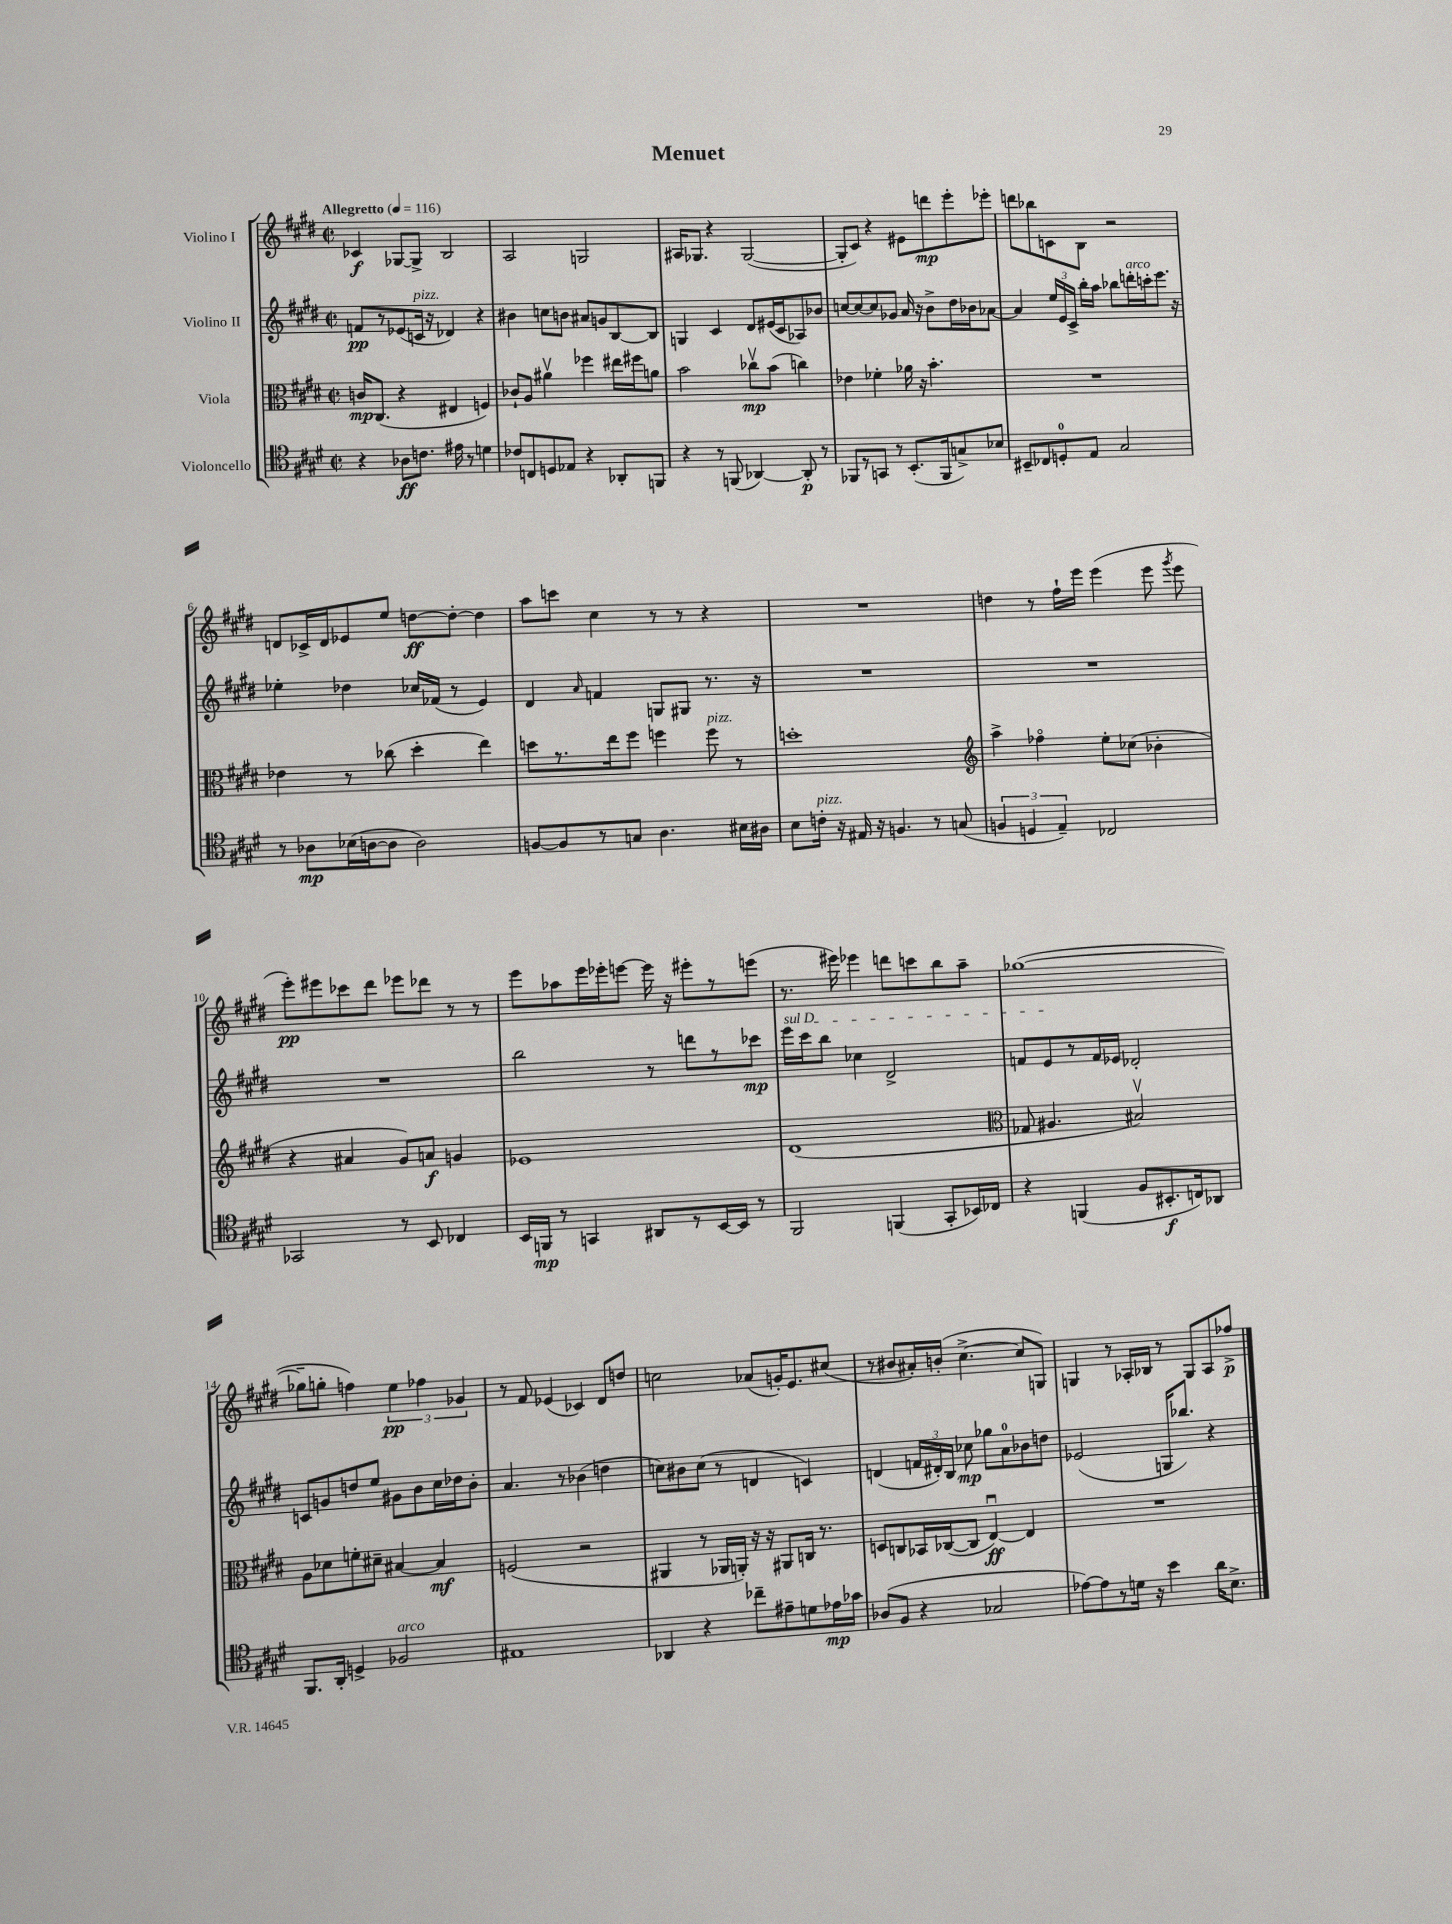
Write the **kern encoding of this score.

**kern	**dynam	**kern	**dynam	**kern	**dynam	**kern	**dynam
*part4	*part4	*part3	*part3	*part2	*part2	*part1	*part1
*staff4	*staff4	*staff3	*staff3	*staff2	*staff2	*staff1	*staff1
*I"Violoncello	*	*I"Viola	*	*I"Violino II	*	*I"Violino I	*
*clefC4	*	*clefC3	*	*clefG2	*	*clefG2	*
*k[f#c#g#d#]	*	*k[f#c#g#d#]	*	*k[f#c#g#d#]	*	*k[f#c#g#d#]	*
*M2/2	*	*M2/2	*	*M2/2	*	*M2/2	*
*met(c|)	*	*met(c|)	*	*met(c|)	*	*met(c|)	*
*MM116	*	*MM116	*	*MM116	*	*MM116	*
=1	=1	=1	=1	=1	=1	=1	=1
!	!	!	!	!	!	!LO:TX:a:B:t=Allegretto	!
4r	.	16cn/KL	mp	8fn/L	pp	4c-X/	f
.	.	(8.C#/J	.	.	.	.	.
.	.	.	.	8r	.	.	.
8A-X\L	ff	4r	.	(8e-X/	.	[8G-X/L	.
!	!	!	!	!LO:TX:a:i:t=pizz.	!	!	!
8.cn\J	.	.	.	16cn/Jk	.	8G-^/J]	.
.	.	.	.	16r	.	.	.
.	.	4E#X/	.	4d-X/)	.	2B/	.
16e#X\	.	.	.	.	.	.	.
8r	.	.	.	.	.	.	.
4dn\	.	4Fn/)	.	4r	.	.	.
=2	=2	=2	=2	=2	=2	=2	=2
8c-X/L	.	8c-X`/L	.	4b#X\	.	2A/	.
8Cn/	.	8A/J	.	.	.	.	.
8Dn/	.	4a#Xv\	.	8ccn\L	.	.	.
8E-X/J	.	.	.	8bn\J	.	.	.
4r	.	4ff-X\	.	8a#X/L	.	2Gn/	.
.	.	.	.	8gn/	.	.	.
8AA-X'/L	.	16ee#X\LL	.	[8B/	.	.	.
.	.	16ff#X\J	.	.	.	.	.
8FFn/J	.	8an\J	.	8B/J]	.	.	.
=3	=3	=3	=3	=3	=3	=3	=3
4r	.	2b\	.	4Gn/	.	16A#X/KL	.
.	.	.	.	.	.	8.G-X/J	.
8r	.	.	.	4c#/	.	4r	.
(8FFn/	.	.	.	.	.	.	.
[4AA-X/)	.	8cc-Xv\L	mp	8d#/L	.	([2G-/	.
.	.	(8b\J	.	(16e#X/L	.	.	.
.	.	.	.	16c#/J	.	.	.
8AA-'/]	p	4ccn\)	.	8A-X/)	.	.	.
8r	.	.	.	8b-X/J	.	.	.
=4	=4	=4	=4	=4	=4	=4	=4
8FF-X/L	.	4e-X\	.	[8ccn/L	.	8G-'/L]	.
8r	.	.	.	8cc/_	.	8c#/J)	.
8GGn/J	.	4f-X'\	.	8cc/]	.	4r	.
8r	.	.	.	8g-X/J	.	.	.
(8.BB'/L	.	16a-X\	.	16a/	.	8e#X\L	.
.	.	16r	.	16r	.	.	.
.	.	4.b'\	.	8b^\L	.	8dddn\	mp
16FF-/k	.	.	.	.	.	.	.
8Gn^/)	.	.	.	16dd#\L	.	8eee'\	.
.	.	.	.	16b-X\J	.	.	.
8B-X/J	.	.	.	[8a-X\J	.	8eee-X'\J	.
=5	=5	=5	=5	=5	=5	=5	=5
8BB#X~/L	.	1r	.	4a-/]	.	8dddn\L	.
8C-X/	.	.	.	.	.	8bb-X\	.
8Dn'/	.	.	.	24ee/LL	.	8cn\	.
.	.	.	.	24e/	.	.	.
.	.	.	.	24c#^/JJ	.	.	.
8E/J	.	.	.	16bb'\LL	.	8B\J	.
.	.	.	.	16aa\JJ	.	.	.
2G#/	.	.	.	8bb-X\L	.	2r	.
!	!	!	!	!LO:TX:a:i:t=arco	!	!	!
.	.	.	.	16dddn'\L	.	.	.
.	.	.	.	16cccn'\J	.	.	.
.	.	.	.	8.eee\J	.	.	.
.	.	.	.	16r	.	.	.
!!LO:LB:g=z
=6	=6	=6	=6	=6	=6	=6	=6
8r	.	4e-X\	.	4ee-X'\	.	8dn/L	.
8A-X\L	mp	.	.	.	.	16c-X^/L	.
.	.	.	.	.	.	16d/J	.
(16B-X\L	.	8r	.	4dd-X\	.	8e-X/	.
[16An\J	.	.	.	.	.	.	.
8A\J]	.	(8cc-X\	.	.	.	8ee/J	.
2A\)	.	4dd#'\	.	16cc-X/LL	.	[8ddn\L	ff
.	.	.	.	(16f-X/JJ	.	.	.
.	.	.	.	8r	.	8dd'\J_	.
.	.	4ee\)	.	4e/)	.	4dd\]	.
=7	=7	=7	=7	=7	=7	=7	=7
[8Fn/L	.	8ddn\L	.	4d#/	.	8aa\L	.
8F/]	.	8.r	.	.	.	8cccn\J	.
.	.	.	.	16qqa/	.	.	.
8r	.	.	.	4fn/	.	4cc#\	.
.	.	16ee\k	.	.	.	.	.
8Gn/J	.	8ff#\J	.	.	.	.	.
4.A\	.	4ffn\	.	8Gn/L	.	8r	.
.	.	.	.	8G#X/J	.	8r	.
!	!	!LO:TX:a:i:t=pizz.	!	!	!	!	!
.	.	8ff\	.	8.r	.	4r	.
16B#X\LL	.	8r	.	.	.	.	.
16A#X\JJ	.	.	.	16r	.	.	.
=8	=8	=8	=8	=8	=8	=8	=8
8B\L	.	1ddn'	.	1r	.	1r	.
!LO:TX:a:i:t=pizz.	!	!	!	!	!	!	!
16cn'\Jk	.	.	.	.	.	.	.
16r	.	.	.	.	.	.	.
16E#X/	.	.	.	.	.	.	.
16r	.	.	.	.	.	.	.
4.Fn/	.	.	.	.	.	.	.
8r	.	.	.	.	.	.	.
(8Gn/	.	.	.	.	.	.	.
=9	=9	=9	=9	=9	=9	=9	=9
*	*	*clefG2	*	*	*	*	*
6Fn/	.	4aa^\	.	1r	.	4ddn\	.
6Dn/	.	.	.	.	.	.	.
.	.	4ff-X\	.	.	.	8r	.
6E~/)	.	.	.	.	.	.	.
.	.	.	.	.	.	16ff#`\LL	.
.	.	.	.	.	.	16eee\JJ	.
2C-X/	.	8ee'\L	.	.	.	(4eee\	.
.	.	(8cc-X\J	.	.	.	.	.
.	.	4b-X'\	.	.	.	8eee\	.
.	.	.	.	.	.	8qggg#/	.
.	.	.	.	.	.	8eee\	.
!!LO:LB:g=z
=10	=10	=10	=10	=10	=10	=10	=10
2GG-X/	.	4r	.	1r	.	8eee'\L)	pp
.	.	.	.	.	.	8eee#X\	.
.	.	4a#X/	.	.	.	8ccc-X\	.
.	.	.	.	.	.	8ddd#\J	.
8r	.	8g#/L)	.	.	.	8eee-X\L	.
8BB/	.	8an/J	f	.	.	8ddd-X\J	.
4C-X/	.	4gn/	.	.	.	8r	.
.	.	.	.	.	.	8r	.
=11	=11	=11	=11	=11	=11	=11	=11
16BB/LL	.	1e-X	.	2bb\	.	8eee\L	.
16FFn/JJ	mp	.	.	.	.	.	.
8r	.	.	.	.	.	8aa-X\	.
4GGn/	.	.	.	.	.	16eee\L	.
.	.	.	.	.	.	16eee-X'\J	.
.	.	.	.	.	.	[8eeen\J	.
8AA#X/L	.	.	.	8r	.	16eee\]	.
.	.	.	.	.	.	16r	.
8r	.	.	.	8dddn\L	.	8eee#X'\L	.
[16BB/L	.	.	.	8r	.	8r	.
16BB/JJ]	.	.	.	.	.	.	.
8r	.	.	.	8ccc-X\J	mp	(8eeen\J	.
=12	=12	=12	=12	=12	=12	=12	=12
!	!	!	!	!LO:TX:a:i:t=sul D	!	!	!
2FF#/	.	(1d#	.	16eee\LL	.	8.r	.
.	.	.	.	16ccc#\J	.	.	.
.	.	.	.	8bb\J	.	.	.
.	.	.	.	.	.	16eee#X\)	.
.	.	.	.	4cc-X\	.	4eee-X\	.
(4FFn/	.	.	.	2d#^/	.	8dddn\L	.
.	.	.	.	.	.	8cccn\	.
8GG#'/L	.	.	.	.	.	8bb\	.
16BB-X/L)	.	.	.	.	.	8aa~\J	.
16C-X/JJ	.	.	.	.	.	.	.
=13	=13	=13	=13	=13	=13	=13	=13
*	*	*clefC3	*	*	*	*	*
4r	.	8G-X/	.	8fn/L	.	([1gg-X	.
.	.	4.A#X/	.	8e/	.	.	.
(4FFn/	.	.	.	8r	.	.	.
.	.	.	.	16f/L	.	.	.
.	.	.	.	16e-X/JJ	.	.	.
8F#/L	.	2B#Xv/)	.	2d-X'/	.	.	.
8.BB#X'/	f	.	.	.	.	.	.
16Cn/k)	.	.	.	.	.	.	.
8AA-X/J	.	.	.	.	.	.	.
!!LO:LB:g=z
=14	=14	=14	=14	=14	=14	=14	=14
8.FF#/L	.	8A\L	.	8cn/L	.	8gg-X~\L]	.
.	.	8d-X\	.	8gn/	.	8ggn'\J	.
16AA'/Jk	.	.	.	.	.	.	.
4Dn^/	.	8fn'\	.	8ddn/	.	4ffn\)	.
.	.	8d#X~\J	.	8ee/J	.	.	.
!LO:TX:a:i:t=arco	!	!	!	!	!	!	!
2F-X/	.	[4B#X/	.	8g#X\L	.	6ee\	pp
.	.	.	.	8b\	.	.	.
.	.	.	.	.	.	6ff-X\	.
.	.	4B#/]	mf	16cc#\L	.	.	.
.	.	.	.	16dd-X\J	.	.	.
.	.	.	.	.	.	6g-X/	.
.	.	.	.	8b'\J	.	.	.
=15	=15	=15	=15	=15	=15	=15	=15
1E#X	.	(2Fn/	.	4.a/	.	8r	.
.	.	.	.	.	.	8f#/	.
.	.	.	.	.	.	(4e-X/	.
.	.	.	.	8r	.	.	.
.	.	2r	.	(4b-X\	.	4c-X/)	.
.	.	.	.	4ddn\	.	8d#/L	.
.	.	.	.	.	.	8ddn/J	.
=16	=16	=16	=16	=16	=16	=16	=16
4AA-X/	.	4AA#X/	.	8ccn\L)	.	2ccn\	.
.	.	.	.	8b#X\	.	.	.
4r	.	8r	.	(8cc\J	.	.	.
.	.	16AA-X/LL	.	8r	.	.	.
.	.	16AAn'/JJ)	.	.	.	.	.
8cc-X~\L	.	16r	.	4dn/	.	(8a-X/L	.
.	.	16r	.	.	.	.	.
8e#X~\	.	8AA#X/L	.	.	.	16gn'/K)	.
.	.	.	.	.	.	8.e/	.
8dn\	.	16Cn/Jk	.	4cn/)	.	.	.
.	.	8.r	.	.	.	.	.
16e-X\L	mp	.	.	.	.	(8cc#X/J	.
16g-X\JJ	.	.	.	.	.	.	.
=17	=17	=17	=17	=17	=17	=17	=17
(8A-X/L	.	8Dn/L	.	(4dn/	.	8r	.
8F#/J	.	8Cn/	.	.	.	8b#X/L	.
4r	.	16BB-X/L	.	24fn/LL	.	16a#X'/L)	.
.	.	.	.	24d#X'/)	.	.	.
.	.	([16C-X/J	.	.	.	(16bn'/JJ	.
.	.	.	.	24B/JJ	.	.	.
.	.	8C-/J]	.	8cc-X\	mp	[4.cc#^\	.
2G-X/	.	[4Eu/)	ff	8gg-X\L	.	.	.
.	.	.	.	8a\	.	.	.
.	.	4E/]	.	8b-X\	.	8cc#/L]	.
.	.	.	.	8ddn\J	.	8Gn/J)	.
=18	=18	=18	=18	=18	=18	=18	=18
[8e-X\L)	.	1r	.	(2e-X/	.	4Gn/	.
8e-\]	.	.	.	.	.	.	.
8r	.	.	.	.	.	8r	.
16dn\Jk	.	.	.	.	.	16A-X'/LL	.
16r	.	.	.	.	.	16B-X/JJ	.
4b\	.	.	.	16Gn/KL	.	8r	.
.	.	.	.	8.bb-X/J)	.	.	.
.	.	.	.	.	.	8G/L	.
16a\KL	.	.	.	4r	.	8A-/	.
8.B^\J	.	.	.	.	.	.	.
.	.	.	.	.	.	8ff-X^/J	p
==	==	==	==	==	==	==	==
*-	*-	*-	*-	*-	*-	*-	*-
